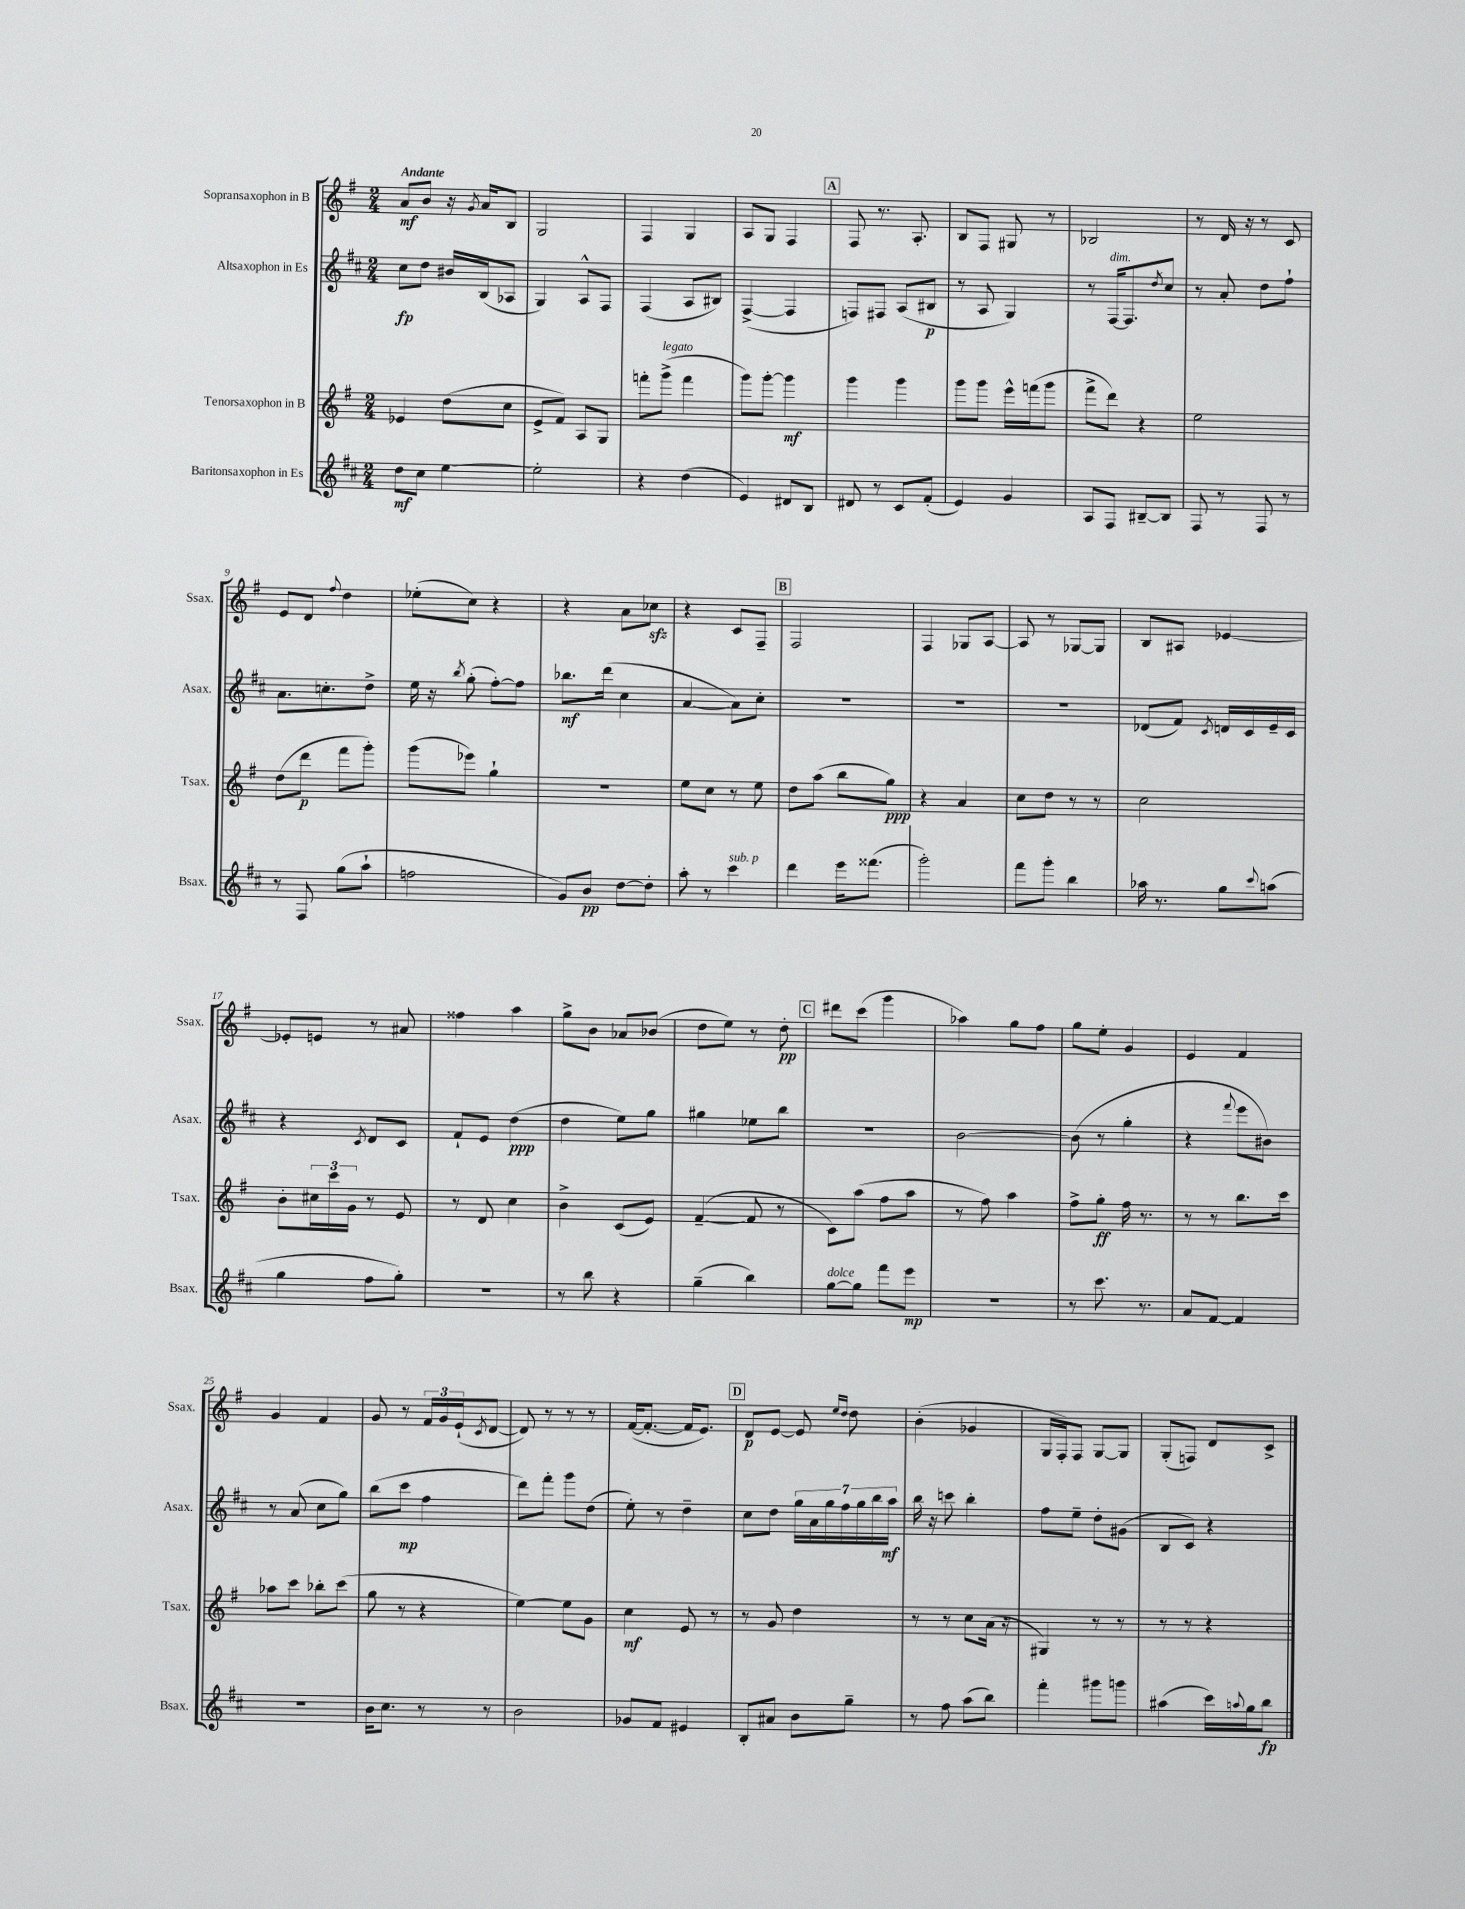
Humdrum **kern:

**kern	**kern	**kern	**kern
*staff4	*staff3	*staff2	*staff1
*clefG2	*clefG2	*clefG2	*clefG2
*k[f#c#]	*k[f#]	*k[f#c#]	*k[f#]
*M2/4	*M2/4	*M2/4	*M2/4
8dd\L	4e-/	8cc#\L	8a/L
8cc#\J	.	8dd\J	8b/J
[4ee\	(8dd\L	16b#/LL	16r
.	.	.	8qg/
.	.	(16B/J	16a/LK
.	8cc\J	8A-/J	8B/J
=	=	=	=
2ee'\]	8e^/L	4G/)	2G/
.	8f#/J)	.	.
.	8A/L	8A^^/L	.
.	8G/J	8F#/J	.
=	=	=	=
4r	8fff'\L	(4F#/	4F#/
.	(8ggg^\J	.	.
(4dd\	4fff\	8A/L	4G/
.	.	8B#/J)	.
=	=	=	=
4e/)	8ggg\L)	([4F#^/	8A/L
.	[8ggg'\J	.	8G/J
8d#/L	4ggg\]	4F#/]	4F#/
8B/J	.	.	.
=	=	=	=
8d#/	4ggg\	8F/L)	8F#/
8r	.	8F#/J	8.r
8c#/L	4ggg\	(8A/L	.
.	.	.	8.A'/
(8f#'/J	.	8B#/J	.
=	=	=	=
4e/)	8ggg\L	8r	8B/L
.	8ggg\J	8A/	8F#/J
4g/	16eee^^\LL	4G/)	8G#/
.	(16fff\J	.	.
.	8ggg\J	.	8r
=	=	=	=
8A/L	8fff#^\L	8r	2B-/
8F#/J	8ddd\J)	[16F#/LK	.
.	.	8.F#/]	.
[8B#~/L	4r	.	.
.	.	8qdd/	.
8B#/]J	.	8cc#/J	.
=	=	=	=
8F#/	2ee\	8r	8r
8r	.	8a'/	16d/
.	.	.	16r
8F#/	.	8dd\L	8r
8r	.	8ff#`\J	8c/
=	=	=	=
8r	(8dd\L	8.a\L	8e/L
8F#/	8ddd\J	.	8d/J
.	.	8.cc'\	.
.	.	.	8qqff#/
(8gg\L	8fff#\L	.	4dd\
8aa`\J	8ggg'\J)	8dd^\J	.
=	=	=	=
2ff\	(8ggg\L	16ee\	(8ee-'\L
.	.	16r	.
.	.	8qbb/	.
.	8eee-\J)	(8gg'\	8cc\J)
.	4gg`\	[8ff#'\L)	4r
.	.	8ff#\]J	.
=	=	=	=
8g/L)	2r	8.bb-\L	4r
8b/J	.	.	.
.	.	(16ddd\Jk	.
[8dd\L	.	4cc#\	8a\L
8dd'\]J	.	.	8cc-\J
=	=	=	=
8aa'\	8ee\L	[4a/	4r
8r	8cc\J	.	.
4ccc#\	8r	8a\]L)	8c/L
.	8ee\	8cc#'\J	8F#~/J
=	=	=	=
4ddd\	8dd\L	2r	2F#/
.	(8aa\J	.	.
16eee\LK	8bb\L	.	.
(8.fff##\J	.	.	.
.	8gg\J)	.	.
=	=	=	=
2ggg'\)	4r	2r	4F#/
.	4a/	.	8G-/L
.	.	.	[8A/J
=	=	=	=
8fff#\L	8cc\L	2r	8A/]
8ggg'\J	8dd\J	.	8r
4bb\	8r	.	[8G-/L
.	8r	.	8G-/]J
=	=	=	=
16aa-\	2cc\	(8d-/L	8B/L
8.r	.	.	.
.	.	8f#/J)	8A#/J
.	.	8qc#/	.
8gg\L	.	16d/LL	[4e-/
.	.	16c#/	.
8qqccc#/	.	.	.
(8aa\J	.	16e~/	.
.	.	16c#/JJ	.
=	=	=	=
4gg\	8b'\L	4r	8e-'/]L
.	24cc#\L	.	8e/J
.	24ccc\	.	.
.	24g\JJ	.	.
.	.	8qc#/	.
8ff#\L	8r	8d/L	8r
8gg'\J)	8e/	8c#/J	8a#/
=	=	=	=
2r	8r	8f#`/L	4ff##\
.	8d/	8e/J	.
.	4cc\	(4dd\	4aa\
=	=	=	=
8r	4b^\	4dd\	8gg^\L
8bb\	.	.	8b\J
4r	(8c/L	8ee\L)	8a-/L
.	8e/J)	8gg\J	(8b-/J
=	=	=	=
(4gg~\	([4f#~/	4gg#\	8dd\L
.	.	.	8ee\J)
4bb\)	8f#/]	8ee-\L	8r
.	8r	8bb\J	8dd'\
=	=	=	=
[8gg\L	8c\L)	2r	8ddd#\L
8gg\]J	(8aa\J	.	(8ccc\J
8fff#\L	8ff#\L	.	4ggg\
8eee\J	8aa\J	.	.
=	=	=	=
2r	8r	[2b\	4aa-\)
.	8ff#\)	.	.
.	4aa\	.	8gg\L
.	.	.	8ff#\J
=	=	=	=
8r	8ff#^\L	(8b\]	8gg\L
8.ccc#\	8gg'\J	8r	8ee'\J
.	16ff#\	4gg'\	4g/
8.r	8.r	.	.
=	=	=	=
8a/L	8r	4r	4e/
[8f#/J	8r	.	.
.	.	8qqfff#/	.
4f#/]	8.bb\L	8eee\L	4f#/
.	.	8b#\J)	.
.	16ccc\Jk	.	.
=	=	=	=
2r	8aa-\L	8r	4g/
.	8ccc\J	(8a/	.
.	8bb-'\L	8cc#\L	4f#/
.	(8ccc\J	8gg\J)	.
=	=	=	=
16b\LK	8gg\	(8bb\L	8g/
8.cc#\J	.	.	.
.	8r	8ccc#\J	8r
8r	4r	4ff#\	24f#/LL
.	.	.	24g/
.	.	.	(24e`/J
.	.	.	8qc/
8r	.	.	[8d/J
=	=	=	=
2b\	[4ee\)	8ddd\L)	8d/])
.	.	8fff#'\J	8r
.	8ee\]L	8ggg\L	8r
.	8g\J	(8dd\J	8r
=	=	=	=
8g-/L	4cc\	8ee'\)	([16f#/LK
.	.	.	8.f#'/_J
8f#/J	.	8r	.
4e#/	8e/	4dd~\	16f#/]LK
.	.	.	8.e/J)
.	8r	.	.
=	=	=	=
8B'/L	8r	8cc#\L	8d/L
8a#/J	8g/	8dd\J	[8e/J
8b\L	4dd\	28gg\LL	8e/]
.	.	28a\	.
.	.	28gg\	.
.	.	28ff#\	.
.	.	.	16qqee/LL
.	.	.	16qqdd/JJ
8gg~\J	.	.	8dd\
.	.	28gg\	.
.	.	28bb\	.
.	.	28aa\JJ	.
=	=	=	=
8r	8r	16bb\	(4b'\
.	.	16r	.
8ff#\	8r	8ccc\	.
(8aa\L	8cc\L	4bb'\	4g-/
8bb\J)	(16a\Jk	.	.
.	16r	.	.
=	=	=	=
4fff#'\	4G#/)	8ff#\L	16G/LL
.	.	.	16F#'/J)
.	.	8ee~\J	8F#/J
8ggg#\L	8r	8dd'\L	[8G/L
8ggg\J	8r	(8g#\J	8G/]J
=	=	=	=
(4aa#\	8r	8B/L	(8G'/L
.	8r	8c#/J)	8F/J)
16ccc#\LL)	4r	4r	8d/L
8qqaa/	.	.	.
16gg\J	.	.	.
8bb\J	.	.	8c^/J
==	==	==	==
*-	*-	*-	*-
